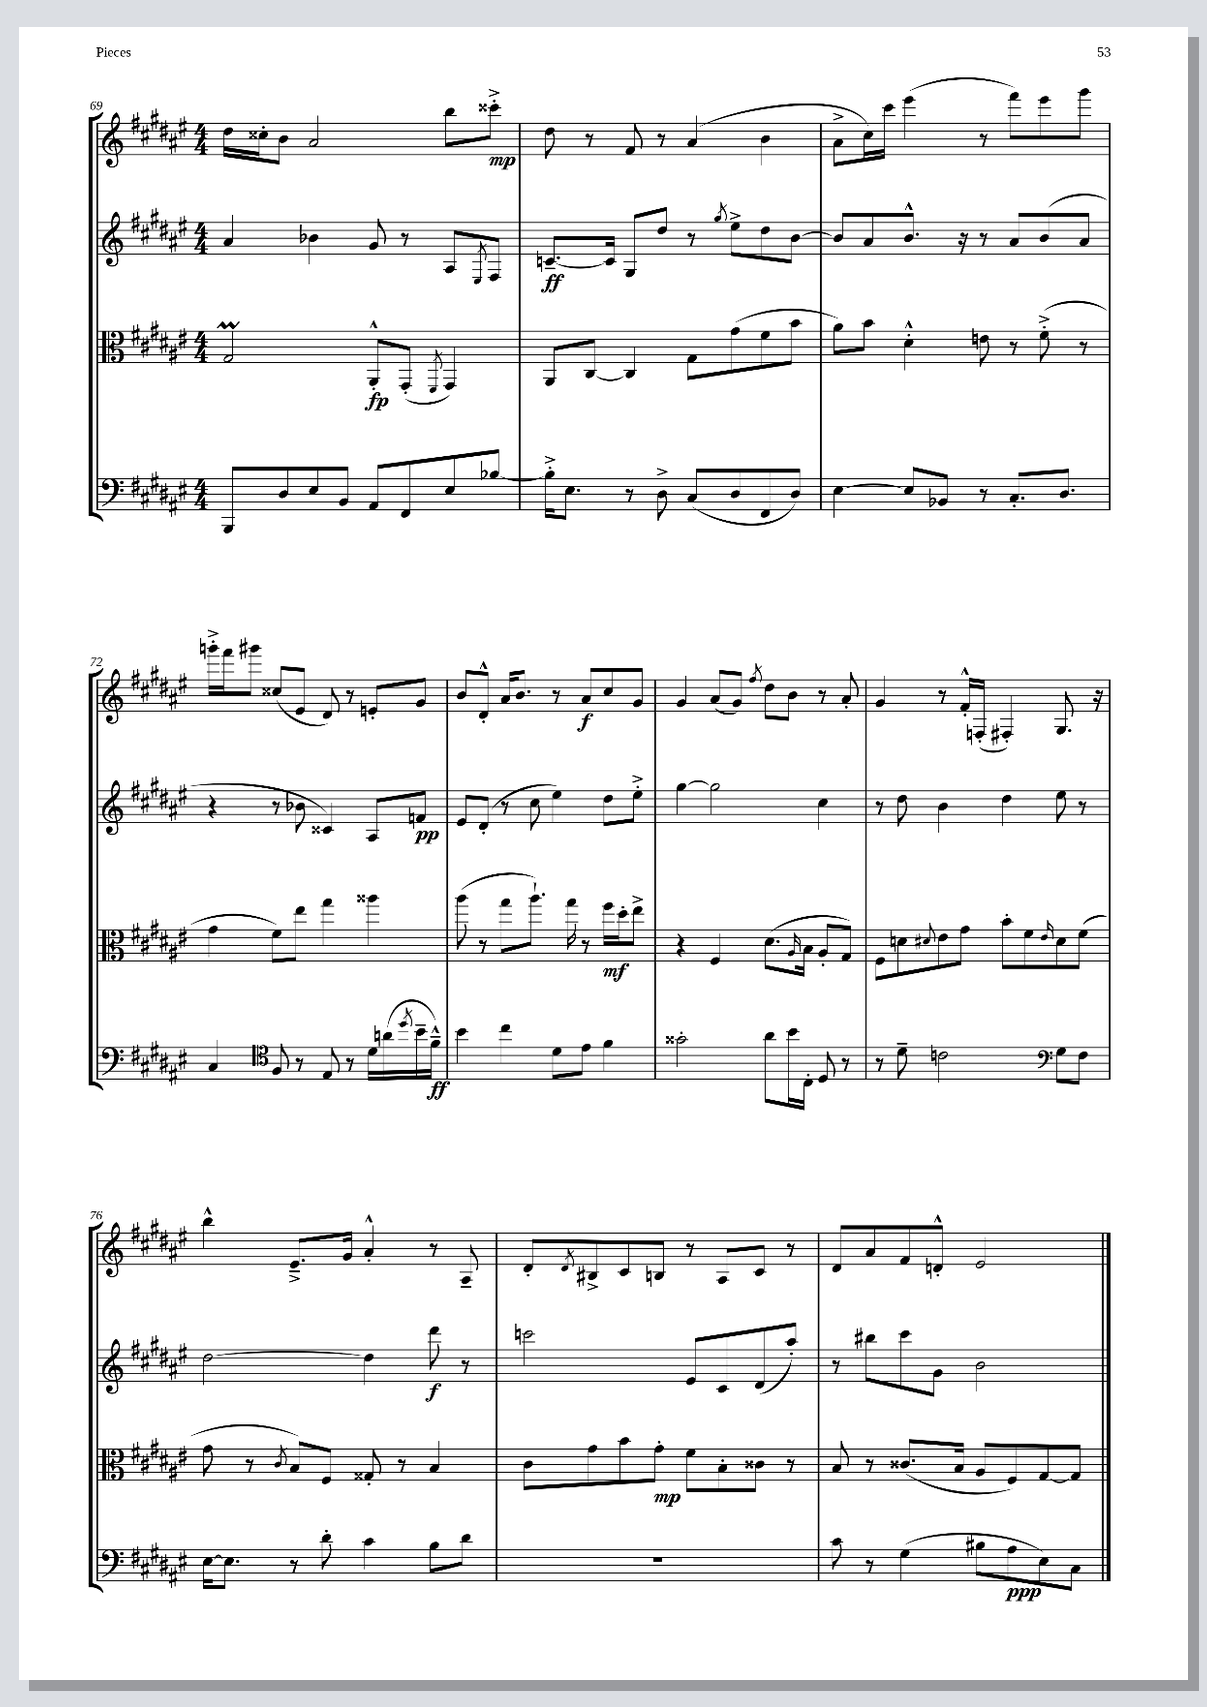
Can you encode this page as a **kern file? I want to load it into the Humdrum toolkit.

**kern	**kern	**kern	**kern
*staff4	*staff3	*staff2	*staff1
*clefF4	*clefC3	*clefG2	*clefG2
*k[f#c#g#d#a#e#]	*k[f#c#g#d#a#e#]	*k[f#c#g#d#a#e#]	*k[f#c#g#d#a#e#]
*M4/4	*M4/4	*M4/4	*M4/4
8BBB	2G#	4a#	16dd#
.	.	.	16cc##'
8D#	.	.	8b
8E#	.	4b-	2a#
8BB	.	.	.
8AA#	8AA#'^^	8g#	.
8FF#	(8GG#'	8r	.
.	8qFF#	.	.
8E#	4GG#)	8A#	8bb
.	.	8qE#	.
[8B-	.	8F#	8ccc##'^
=	=	=	=
16B-'^]	8AA#	[8.c~	8dd#
8.E#	.	.	.
.	[8C#	.	8r
.	.	16c]	.
8r	4C#]	8G#	8f#
8D#^	.	8dd#	8r
(8C#	8G#	8r	(4a#
.	.	8qgg#	.
8D#	(8g#	8ee#^	.
8FF#	8f#	8dd#	4b
8D#)	8b	[8b	.
=	=	=	=
[4E#	8a#)	8b]	8a#^
.	8b	8a#	16cc#)
.	.	.	16ccc#
8E#]	4d#'^^	8.b^^	(4eee#
8BB-	.	.	.
.	.	16r	.
8r	8e	8r	8r
8.C#'	8r	8a#	8fff#)
.	(8f#'^	(8b	8eee#
8.D#	.	.	.
.	8r	8a#	8ggg#
=	=	=	=
4C#	4g#	4r	16ggg'^
.	.	.	16fff#
.	.	.	8ggg#
*clefC4	*	*	*
8F#	8f#)	8r	(8cc##
8r	8ee#	8b-	8e#
8E#	4gg#	4c##)	8d#)
8r	.	.	8r
16d#	4aa##	8A#	8e'
(16a	.	.	.
8qdd#	.	.	.
16b~	.	8f	8g#
16f#~^^)	.	.	.
=	=	=	=
4b	(8aa#	8e#	8b
.	8r	(8d#'	8d#'^^
4cc#	8gg#	8r	16a#
.	.	.	8.b
.	8.aa#`)	8cc#	.
8d#	.	4ee#)	8r
.	16gg#	.	.
8e#	8r	.	8a#
4f#	16ff#	8dd#	8cc#
.	16dd#'	.	.
.	8ee#^	8ee#'^	8g#
=	=	=	=
2g##'	4r	[4gg#	4g#
.	4F#	2gg#]	(8a#
.	.	.	8g#)
.	.	.	8qff#
8a#	(8.d#	.	8dd#
16b	.	.	8b
.	16qqA#	.	.
16C#'	16B	.	.
8D#	8A#'	4cc#	8r
8r	8G#)	.	8a#'
=	=	=	=
8r	8F#	8r	4g#
8d#~	8d	8dd#	.
.	8qqd#	.	.
2c	8e#	4b	8r
.	8g#	.	16f#'^^
.	.	.	(16F'
.	8b'	4dd#	4F#')
.	8f#	.	.
*clefF4	*	*	*
.	16qqe#	.	.
8G#	8d#	8ee#	8.G#
8F#	(8f#	8r	.
.	.	.	16r
=	=	=	=
[16E#	8g#	[2dd#	4bb^^
8.E#]	.	.	.
.	8r	.	.
.	8qc#	.	.
8r	8B)	.	8.e#~^
8d#'	8F#	.	.
.	.	.	16g#
4c#	8G##'	4dd#]	4a#'^^
.	8r	.	.
8B	4B	8ddd#	8r
8d#	.	8r	8A#~
=	=	=	=
1r	8c#	2ccc	8d#'
.	.	.	8qd#
.	8g#	.	8B#^
.	8b	.	8c#
.	8g#'	.	8B
.	8f#	8e#	8r
.	8B'	8c#	8A#
.	8c##	(8d#	8c#
.	8r	8aa#')	8r
=	=	=	=
8c#	8B	8r	8d#
8r	8r	8bb#	8a#
(4G#	(8.c##	8ccc#	8f#
.	.	8g#	8d'^^
.	16B	.	.
8B#	8A#	2b	2e#
8A#	8F#)	.	.
8E#)	[8G#	.	.
8C#	8G#]	.	.
==	==	==	==
*-	*-	*-	*-
